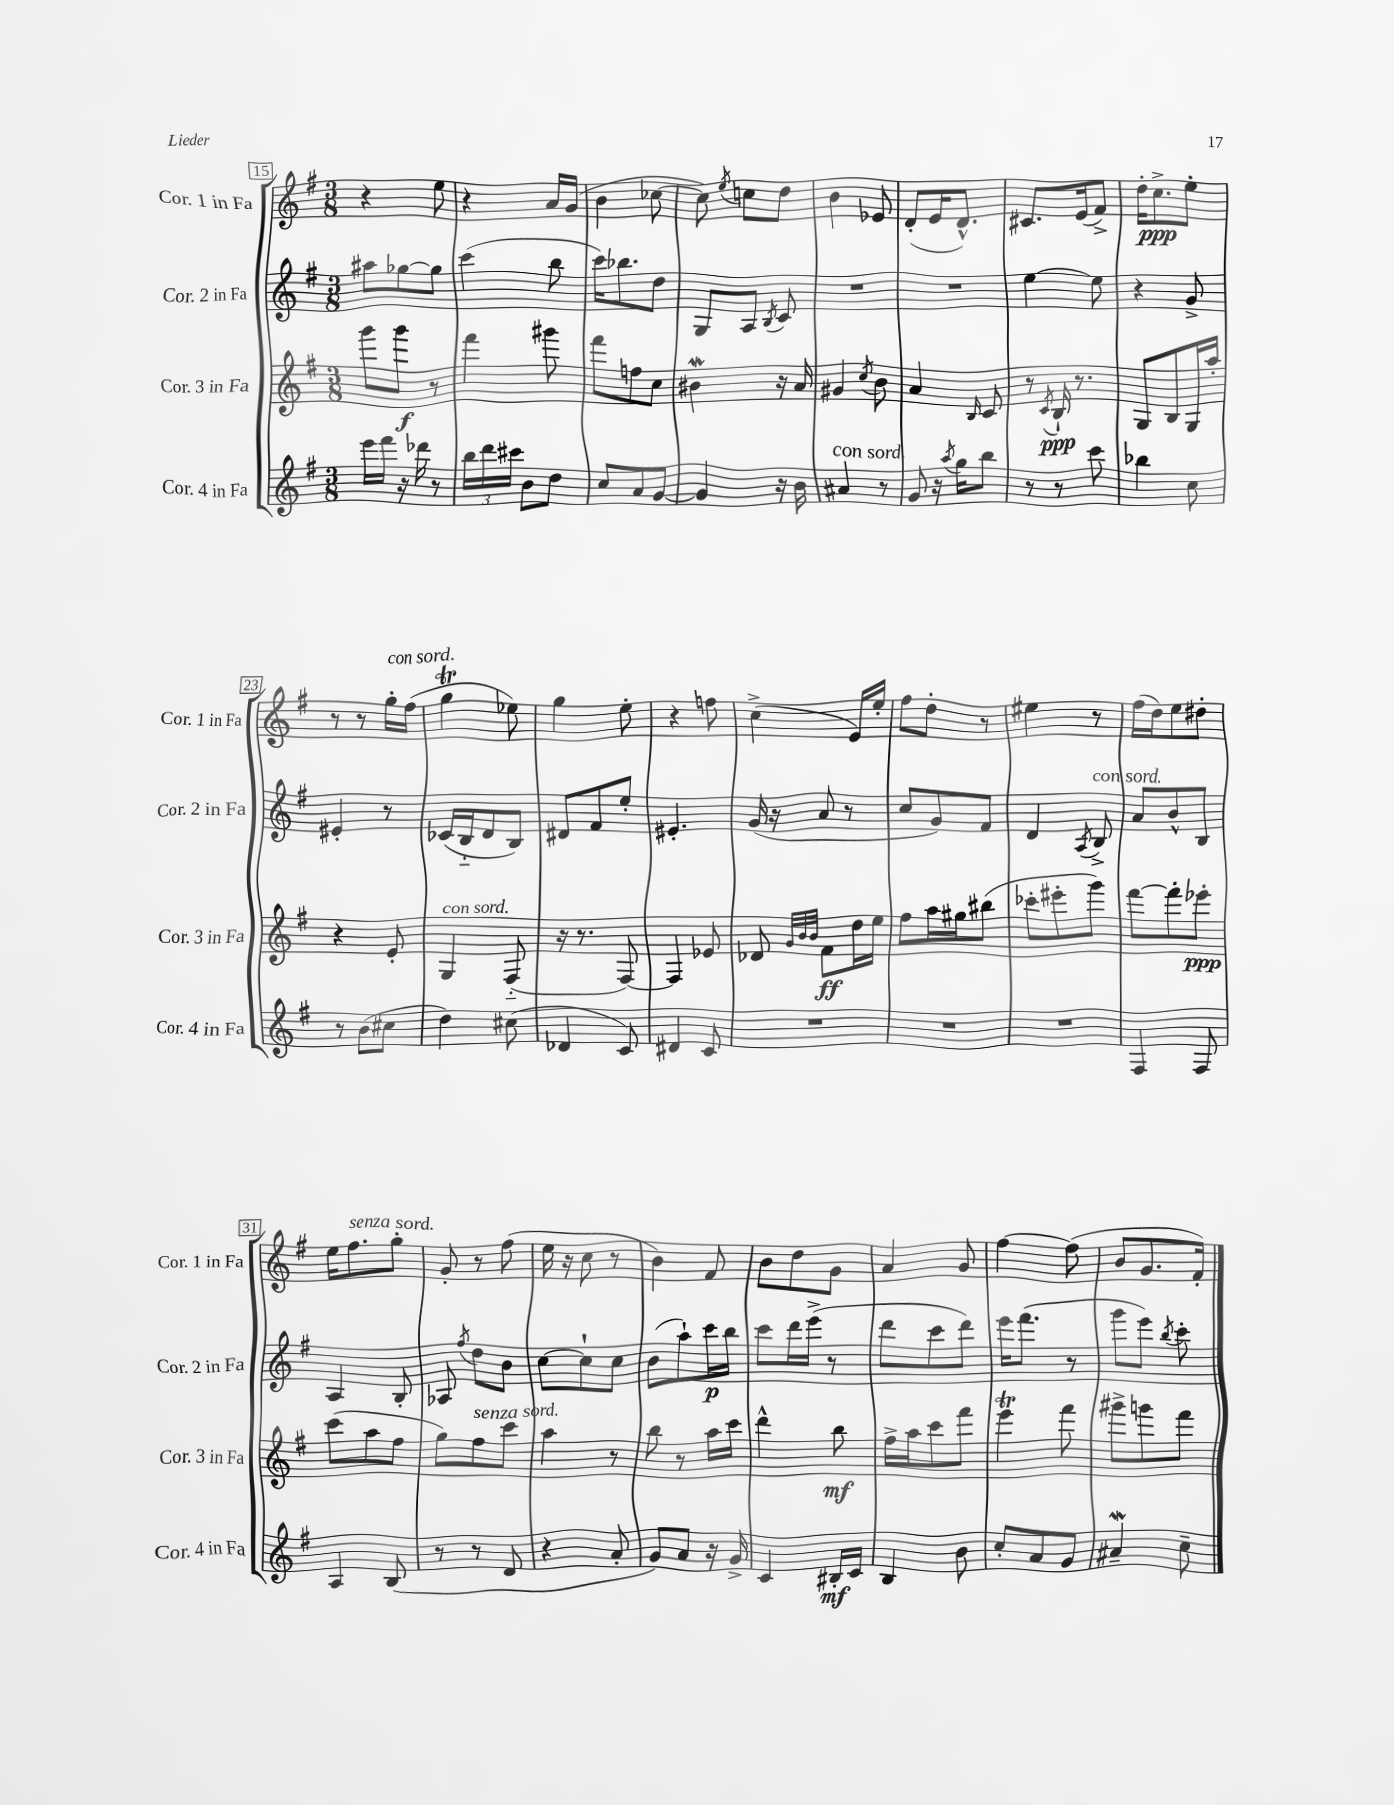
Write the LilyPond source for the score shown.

<<
\new StaffGroup <<
\new Staff = "s0" \with { instrumentName = "Cor. 1 in Fa" shortInstrumentName = "Cor. 1 in Fa" } {
    \clef treble \key g \major \numericTimeSignature \time 3/8
    \autoBeamOff r4 e''8 |
    r4 a'16[ g'16]( |
    b'4 ces''8~ |
    ces''8) \acciaccatura { e''8 } c''8[ d''8] |
    b'4 ees'8 |
    d'8[-.( e'16 d'8.]-^) |
    cis'8.[ e'16( fis'8]->) |
    d''16[-. c''8.->\ppp e''8]-. |
    r8 r8 g''16[-.^\markup { \italic "con sord." } fis''16]( |
    g''4\trill ees''8) |
    g''4 e''8-. |
    r4 f''8 |
    c''4->( e'16[) e''16]-. |
    fis''8[ d''8]-. r8 |
    eis''4 r8 |
    fis''16[( d''16) e''8 dis''8]-. |
    e''16[ fis''8.^\markup { \italic "senza sord." } g''8]-. |
    g'8-. r8 fis''8( |
    e''16 r16 c''8 r8 |
    b'4) fis'8 |
    b'8[ d''8 g'8] |
    a'4 g'8 |
    fis''4~ fis''8( |
    b'8[ g'8. fis'16]-.) \bar "|." |
}
\new Staff = "s1" \with { instrumentName = "Cor. 2 in Fa" shortInstrumentName = "Cor. 2 in Fa" } {
    \clef treble \key g \major \numericTimeSignature \time 3/8
    \autoBeamOff ais''8[ ges''8~ ges''8] |
    c'''4( b''8 |
    c'''16[) bes''8. d''8] |
    g8[ a8] \acciaccatura { b8 } c'8 |
    R4. |
    R4. |
    e''4~ e''8 |
    r4 g'8-> |
    eis'4-. r8 |
    ces'16[( b16-_ d'8 b8]) |
    dis'8[ fis'8 e''8]-. |
    eis'4.-. |
    g'16( r16 a'8 r8 |
    c''8[ g'8) fis'8] |
    d'4 \acciaccatura { a8 } b8->^\markup { \italic "con sord." } |
    a'8[ b'8-^ b8] |
    a4 b8-. |
    aes8 \acciaccatura { fis''8 } d''8[ b'8] |
    c''8[~ c''8-! c''8] |
    b'8[( a''8-!) c'''16\p b''16] |
    c'''8[ d'''16 e'''16]->( r8 |
    d'''8[ c'''8 d'''8]) |
    e'''16[ fis'''8.]( r8 |
    g'''8[ e'''8]) \acciaccatura { b''8 } c'''8-. \bar "|." |
}
\new Staff = "s2" \with { instrumentName = "Cor. 3 in Fa" shortInstrumentName = "Cor. 3 in Fa" } {
    \clef treble \key g \major \numericTimeSignature \time 3/8
    \autoBeamOff g'''8[ g'''8]\f r8 |
    fis'''4 gis'''8 |
    fis'''8[ f''8 c''8] |
    bis'4\mordent r16 a'16 |
    gis'4 \acciaccatura { c''8 } b'8 |
    a'4 \grace { b16 } c'8 |
    r8 \acciaccatura { c'8 } b16-!\ppp r8. |
    g8[ b8 g16 a''16]-. |
    r4 e'8-. |
    g4^\markup { \italic "con sord." } fis8-_( |
    r16 r8. fis8~) |
    fis4 ees'8 |
    des'8 \grace { g'32[ b'32 b'32] } fis'8[\ff d''16 e''16] |
    fis''8[ a''16 gis''16 bis''8]( |
    ces'''8[-. eis'''8-. g'''8]) |
    fis'''8[~ fis'''8-. ees'''8]-.\ppp |
    c'''8[( a''8 fis''8] |
    g''8[) fis''8^\markup { \italic "senza sord." } c'''8] |
    a''4 r8 |
    b''8 r8 a''16[ c'''16] |
    d'''4-^ b''8\mf |
    fis''16[-> a''16 c'''8 fis'''8] |
    e'''4\trill fis'''8 |
    gis'''8[-> g'''8 fis'''8] \bar "|." |
}
\new Staff = "s3" \with { instrumentName = "Cor. 4 in Fa" shortInstrumentName = "Cor. 4 in Fa" } {
    \clef treble \key g \major \numericTimeSignature \time 3/8
    \autoBeamOff e'''16[ fis'''16] r16 des'''16 r8 |
    \tuplet 3/2 { b''16[ d'''16 cis'''16] } b'8[ d''8] |
    c''8[ a'8 g'8]~ |
    g'4 r16 b'16 |
    ais'4^\markup { \italic "con sord." } r8 |
    g'8 r16 \acciaccatura { a''8 } g''16[ b''8] |
    r8 r8 c'''8 |
    bes''4 c''8 |
    r8 b'8[( cis''8] |
    d''4) cis''8( |
    des'4 c'8) |
    dis'4 c'8 |
    R4. |
    R4. |
    R4. |
    fis4 fis8 |
    a4 b8( |
    r8 r8 d'8 |
    r4 a'8-. |
    g'8[) a'8] r16 g'16-> |
    c'4 bis16[-.\mf c'16] |
    b4 b'8 |
    c''8[-. a'8 g'8] |
    ais'4--\mordent c''8-- \bar "|." |
}
>>
>>
\layout { \context { \Score currentBarNumber = #15 \override BarNumber.stencil = #(make-stencil-boxer 0.1 0.3 ly:text-interface::print) } }
